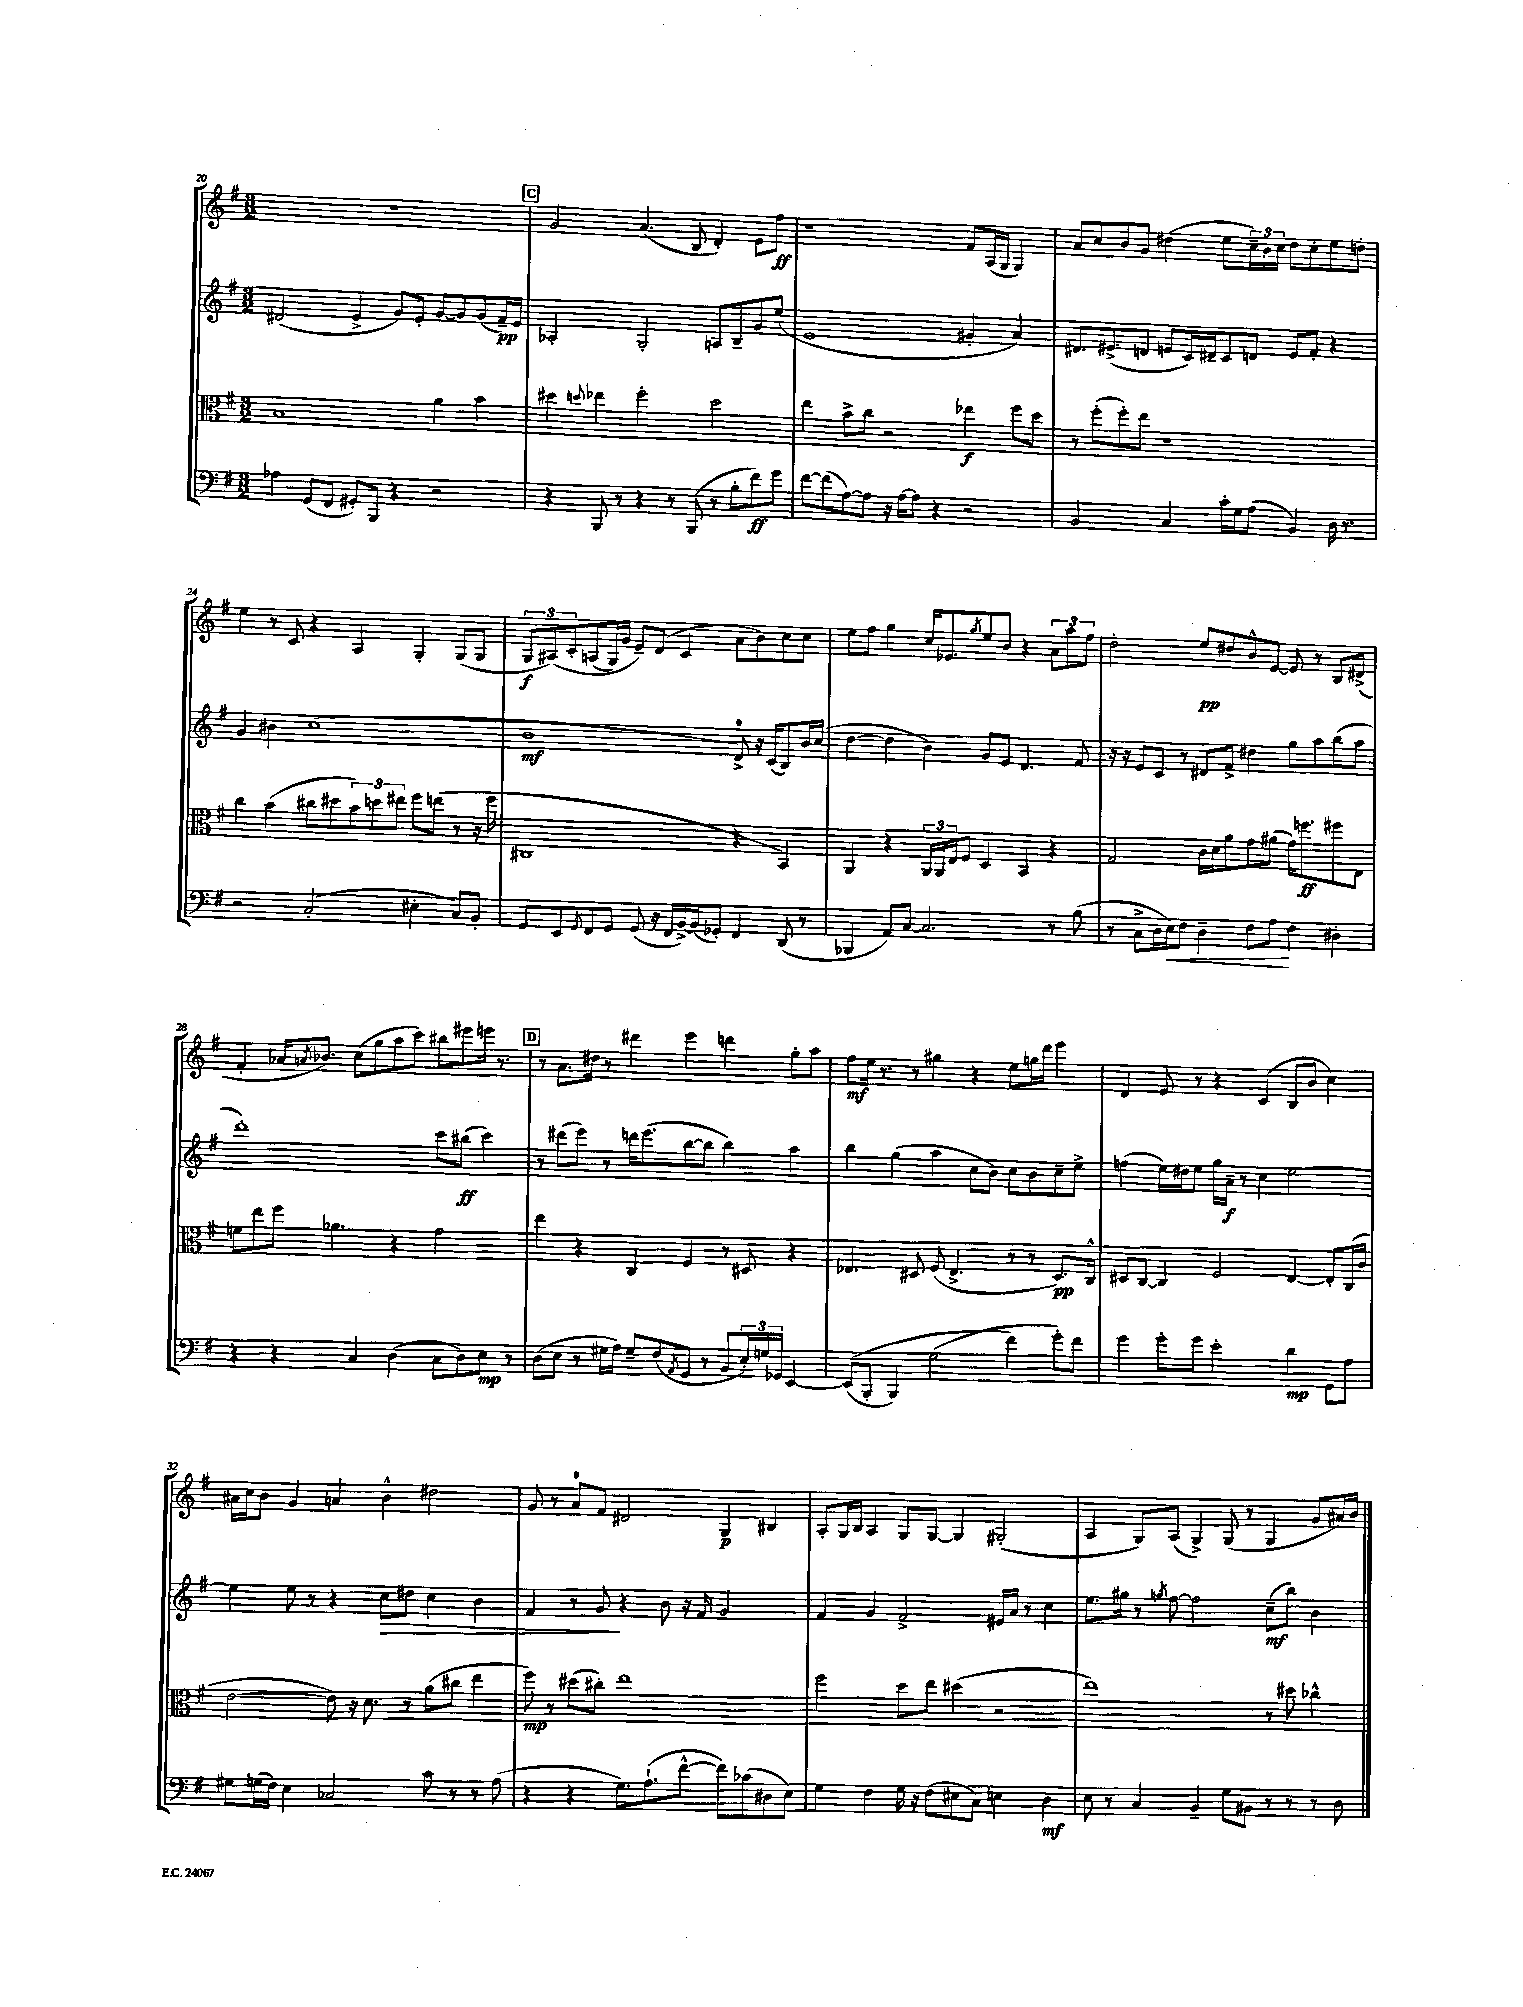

**kern	**kern	**kern	**kern
*staff4	*staff3	*staff2	*staff1
*clefF4	*clefC3	*clefG2	*clefG2
*k[f#]	*k[f#]	*k[f#]	*k[f#]
*M3/2	*M3/2	*M3/2	*M3/2
4A-\	1B	(2d#/	1.r
(8GG/L	.	.	.
8FF#/J	.	.	.
8GG#'/L)	.	4e^/	.
8BBB/J	.	.	.
4r	.	8g/L)	.
.	.	8e'/J	.
2r	4a\	[8g/L	.
.	.	8g/]	.
.	4b\	(8g/	.
.	.	16f#~/L)	.
.	.	16e/JJ	.
=	=	=	=
4r	4dd#\	2A-'/	2g/
.	8qqdd/	.	.
8BBB/	4ee-\	.	.
8r	.	.	.
4r	2ff#'\	2G'/	(4.a/
8r	.	.	.
(8BBB/	.	.	8B/
8r	2dd\	8A/L	4d'/)
8B'\L	.	8B~/	.
8f#\)	.	8g/	8e\L
8g\J	.	(8ee/J	8ff#\J
=	=	=	=
[8f#\L	4ee\	1e	1r
(8f#\]	.	.	.
[8A\)	8b^\L	.	.
8A\]J	8cc\J	.	.
16r	2r	.	.
[16A\LK	.	.	.
8A\]J	.	.	.
4r	.	.	.
2r	4ee-\	4g#'/	8f#/L
.	.	.	(16A/L
.	.	.	16G/JJ
.	8ff#\L	4a/)	4G/)
.	8dd\J	.	.
=	=	=	=
2BB/	8r	8.d#/L	8a/L
.	(8ff#'\L	.	8cc/
.	.	(8.e#^/	.
.	8ff#'\)	.	8b/
.	8ee\J	8d/J	8g/J
4C/	1r	8e/L	(4dd#\
.	.	16c/L)	.
.	.	16d#~/J	.
16c'\LL	.	8c/	8ee\L
16G\J	.	.	.
(8A\J	.	8d/J	24cc~\L)
.	.	.	24b\
.	.	.	24cc\JJ
4BB/)	.	8e/L	8dd#\L
.	.	8f#'/J	8cc'\
16D\	.	4r	8ee\
8.r	.	.	.
.	.	.	8dd'\J
=	=	=	=
2r	4cc\	4g/	4ee\
.	(4b\	4b#\	8r
.	.	.	8c/
(2C'/	8cc#\L	(1cc	4r
.	8dd#\	.	.
.	12b\)	.	4A/
.	12dd\	.	.
.	12ee#\J	.	.
4E#'\	8ff#\L	.	4G'/
.	(8ee\J	.	.
8C/L)	8r	.	(8G/L
8BB'/J	16r	.	8G/J
.	16ff#\	.	.
=	=	=	=
8GG/L	1C#	1b	12G/L
.	.	.	&(12A#/)
8EE/	.	.	.
.	.	.	12c'/
8qGG/	.	.	.
8FF#/	.	.	(8A/
8GG/J	.	.	16G/L)
.	.	.	16g/JJ
(8GG/	.	.	8e~/L&)
16r	.	.	(8d/J
16FF#/LL	.	.	.
[16BB^/)	.	.	4c/
(16BB/]J	.	.	.
8GG-'/J)	.	.	.
4FF#/	4r	8d^/)	8a\L
.	.	16r	8b\)
.	.	(16c/LK	.
(8DD/	4BB/)	8B/)	8cc\
8r	.	16b/L	8cc\J
.	.	(16cc/JJ	.
=	=	=	=
4BBB-/	4AA/	[4dd\	8ee\L
.	.	.	8ff#\J
8AA/L)	4r	4dd\]	4gg\
[8C/J	.	.	.
2.C/]	24AA/LL	4b\)	16cc/LK
.	24AA/	.	.
.	.	.	8.e-/
.	24E/J	.	.
.	8F#/J	.	.
.	.	.	8qgg/
.	4D/	8g/L	8ee/
.	.	8e/J	8b/J
.	4BB/	4.d/	4r
8r	4r	.	12a\L
.	.	.	12aa\
(8B\	.	8f#/	.
.	.	.	12ff#\J
=	=	=	=
8r	2G/	16r	2dd'\
.	.	16r	.
8C^\L	.	8e/L	.
16D\L	.	8c/J	.
16E\J)	.	.	.
8F#\J	.	8r	.
4D~\	16c\LL	8d#/L	8ee/L
.	16d\J	.	.
.	8a\	8f#^/J	8dd#/
8F#\L	8g\	4dd#\	8b^^/
8A\J	(8a#\J	.	[8e/J
4F#\	16g\LK)	8gg\L	8e/]
.	8.ff\	.	.
.	.	8aa\	8r
4D#'\	8ff#\	(8bb\	8B/L
.	8E\J	8aa\J	(8d#^/J
=	=	=	=
4r	8f\L	1ddd')	4f#'/
.	8ee\	.	.
4r	8ff#\J	.	16a-/LK
.	.	.	8qa/
.	.	.	8.b-/J)
.	4.a-\	.	.
4C/	.	.	(8cc\L
.	.	.	8gg\
(4D\	4r	.	8aa\
.	.	.	8ccc\J)
8C\L	2g\	8ccc\L	8bb#\L
8D\)	.	(8bb#\J	8eee#\
8E\J	.	4ccc\)	16eee\Jk
.	.	.	8.r
8r	.	.	.
=	=	=	=
(8D\L	4ee\	8r	8r
8E\J	.	(8ddd#\L	8.a\L
8r	4r	8eee\J)	.
.	.	.	16dd#\Jk
16G#\LL	.	8r	8r
16A\JJ)	.	.	.
8G#~/L	4C/	16ddd\LK	4ddd#\
.	.	(8.eee\	.
(8F#/	.	.	.
8qAA/	.	.	.
8GG/J	4F#/	[8bb\	4eee\
8r	.	8bb\]J	.
8BB/L	8r	4bb\)	4ddd\
24E'/L)	8D#/	.	.
24G/	.	.	.
24GG-/JJ	.	.	.
[4EE/	4r	4aa\	8gg'\L
.	.	.	8aa\J
=	=	=	=
&((8EE/]L	4.E-/	4bb\	8ff#\L
8BBB'/J	.	.	16ee\Jk
.	.	.	8.r
4BBB/)	.	(4gg\	.
.	8D#/	.	8r
(2G\	(8F#/	4aa\	4gg#\
.	4.E-^/	.	.
.	.	8cc\L	4r
.	.	8b\J)	.
4f#\&)	8r	8cc\L	8ee\L
.	8r	8b\	16gg\L
.	.	.	16ddd\JJ
8g'\L)	8.D#/L)	8cc~\	4eee\
8f#\J	.	8ee^\J	.
.	16C^^/Jk	.	.
=	=	=	=
4g\	8D#/L	(4ff\	4d/
.	[8C/J	.	.
8g'\L	4C/]	16ee\LL)	8e/
.	.	16dd#\J	.
8g\J	.	8ee\J	8r
2e'\	2F#/	16gg\LL	4r
.	.	16a~\JJ	.
.	.	8r	.
.	.	4cc\	(4c/
4d\	[4E/	[2ee\	8B/L
.	.	.	8b/J
8GG\L	8E'/]L	.	4cc\)
8A\J	(16C/L	.	.
.	16c/JJ	.	.
=	=	=	=
8G#\L	[2e\	4ee\]	16a#\LL
.	.	.	16cc\J
(16G\L	.	.	8b\J
16F#\JJ)	.	.	.
4E\	.	8ee\	4g/
.	.	8r	.
2C-/	8e\])	4r	4a/
.	16r	.	.
.	8.d\	.	.
.	.	8cc\L	4b^^\
.	8r	8dd#\J	.
8c\	(8a\L	4cc\	2dd#\
8r	8cc#\J	.	.
8r	4ee\	4b\	.
(8A\	.	.	.
=	=	=	=
4r	8ff#\)	4f#/	8g/
.	8r	.	8r
4r	(8dd#\L	8r	8a/L
.	8cc#'\J)	8g/	8f#/J
8.G\L)	1ee	4r	2d#/
(8.A`\	.	.	.
.	.	8b\	.
[8f#^^\J	.	16r	.
.	.	16f#/	.
8f#\]L)	.	2g/	4G/
(8c-\	.	.	.
8D#\	.	.	4B#/
8E\J)	.	.	.
=	=	=	=
4G\	2ff#\	4f#/	8A'/L
.	.	.	16G/L
.	.	.	16B/JJ
4F#\	.	4g/	4A/
16G\	8dd\L	2f#^/	8G/L
16r	.	.	.
(8F#\L	8ee\J	.	[8G/J
8E#\	(4dd#\	.	4G/]
8C\J)	.	.	.
4E\	2r	16e#/LL	(2G#'/
.	.	16a/JJ	.
.	.	8r	.
4D\	.	4cc\	.
=	=	=	=
8E\	1ee)	8.ee\L	4A/
8r	.	.	.
.	.	16gg#\Jk	.
4C/	.	8r	8G/L)
.	.	8qgg/	.
.	.	[8ff#\	(8A/J
4BB~/	.	2ff#\]	4G^/)
8G\L	.	.	(8G/
8BB#\J	.	.	8r
8r	8r	(8cc~\L	4G/
8r	8dd#\	8bb\J)	.
8r	4cc-^^\	4b\	8g/L
8D\	.	.	16a#/L)
.	.	.	16b/JJ
==	==	==	==
*-	*-	*-	*-
